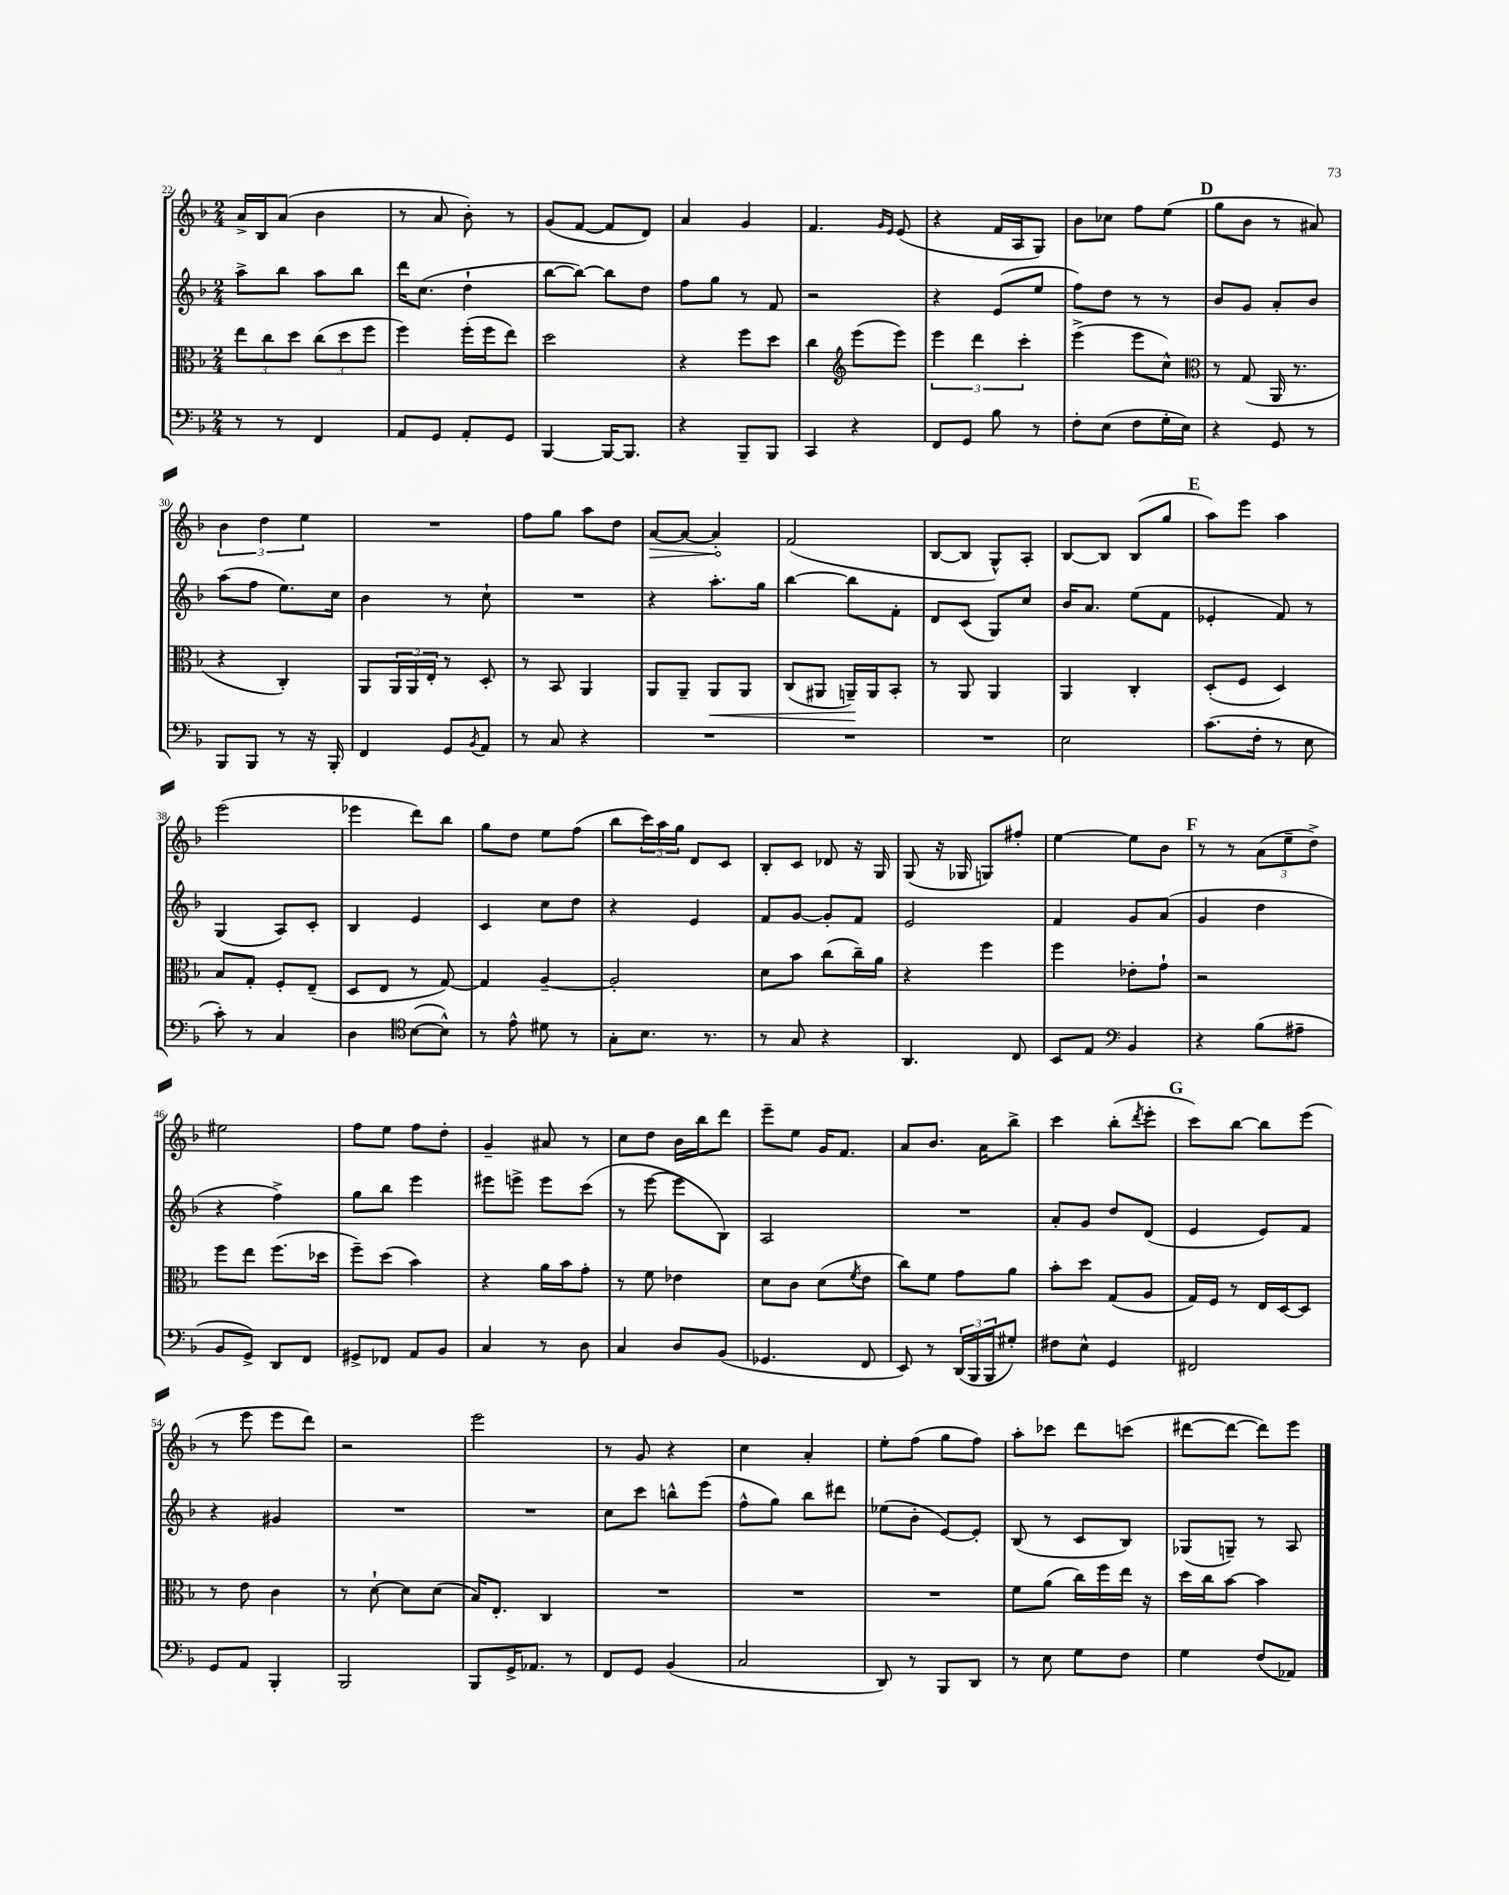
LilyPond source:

<<
\new StaffGroup <<
\new Staff = "s0" {
    \clef treble \key f \major \numericTimeSignature \time 2/4
    a'16-> bes16 a'8( bes'4 |
    r8 a'8 bes'8-.) r8 |
    g'8( f'8~ f'8 d'8) |
    a'4 g'4 |
    f'4. \grace { g'16 e'16 } e'8( |
    r4 f'16 a16 g8) |
    bes'8 ces''8 f''8 e''8( |
    \mark \markup { \bold "D" } g''8 bes'8 r8 ais'8) |
    \tuplet 3/2 { bes'4 d''4 e''4 } |
    R2 |
    f''8 g''8 a''8 d''8 |
    \once \override Hairpin.circled-tip = ##t a'8~\> a'8~ a'4-.\! |
    f'2( |
    bes8~ bes8 g8-^) a8-. |
    bes8~ bes8 bes8( g''8 |
    \mark \markup { \bold "E" } a''8) e'''8 a''4 |
    e'''2( |
    ees'''4 d'''8) bes''8 |
    g''8 d''8 e''8 f''8( |
    bes''8 \tuplet 3/2 { c'''16) a''16 g''16 } d'8 c'8 |
    bes8-. c'8 des'8 r16 g16 |
    g8( r16 ges16 g8) fis''8-. |
    e''4~ e''8 bes'8 |
    \mark \markup { \bold "F" } r8 r8 \tuplet 3/2 { a'8( e''8-- d''8->) } |
    eis''2 |
    f''8 e''8 f''8 d''8-. |
    g'4-- ais'8 r8 |
    c''8 d''8 bes'16 bes''16 d'''8 |
    e'''8-- e''8 g'16 f'8. |
    a'8 bes'8. a'16 bes''8-> |
    c'''4 bes''8-.( \acciaccatura { d'''8 } e'''8-. |
    \mark \markup { \bold "G" } c'''8) bes''8~ bes''8 e'''8( |
    r8 e'''8 e'''8 d'''8) |
    r2 |
    e'''2 |
    r8 g'8 r4 |
    c''4 a'4-. |
    e''8-. f''8( g''8 f''8) |
    a''8-. ces'''8 d'''8 c'''8( |
    dis'''8~ dis'''8~ dis'''8) e'''8 \bar "|." |
}
\new Staff = "s1" {
    \clef treble \key f \major \numericTimeSignature \time 2/4
    a''8-> bes''8 a''8 bes''8 |
    d'''16 c''8.( d''4-! |
    bes''8~ bes''8~) bes''8 d''8 |
    f''8 g''8 r8 f'8 |
    r2 |
    r4 e'8( e''8 |
    f''8) d''8 r8 r8 |
    \mark \markup { \bold "D" } bes'8 g'8 a'8-. bes'8 |
    a''8( f''8 e''8.) c''16 |
    bes'4 r8 c''8-! |
    R2 |
    r4 a''8.-. g''16 |
    bes''4~ bes''8 f'8-. |
    d'8 c'8( g8) c''8 |
    bes'16 a'8. e''8( f'8 |
    \mark \markup { \bold "E" } ees'4-. f'8) r8 |
    g4( a8) c'8-. |
    bes4 e'4 |
    c'4 c''8 d''8 |
    r4 e'4 |
    f'8 g'8~ g'8-. f'8 |
    e'2 |
    f'4 g'8 a'8( |
    \mark \markup { \bold "F" } g'4 d''4 |
    r4 f''4->) |
    g''8 bes''8 e'''4 |
    eis'''8 e'''8-> e'''8 c'''8( |
    r8 e'''8~ e'''8 bes8) |
    a2 |
    R2 |
    a'8-. g'8 d''8 d'8( |
    \mark \markup { \bold "G" } e'4 e'8) f'8 |
    r4 gis'4 |
    R2 |
    R2 |
    c''8 c'''8 b''8-^ e'''8( |
    f''8-^ g''8) bes''8 dis'''8 |
    ees''8( bes'8-. e'8~) e'8-. |
    bes8( r8 c'8 bes8) |
    ges8( g8--) r8 a8 \bar "|." |
}
\new Staff = "s2" {
    \clef alto \key f \major \numericTimeSignature \time 2/4
    \tuplet 3/2 { e''8 c''8 d''8 } \tuplet 3/2 { c''8( d''8 f''8 } |
    f''4) f''16-.( f''16 e''8) |
    d''2 |
    r4 f''8 d''8 |
    c''4 \clef treble e'''8( e'''8) |
    \tuplet 3/2 { e'''4 d'''4 c'''4-. } |
    e'''4->( e'''8 c''8-^) |
    \mark \markup { \bold "D" } \clef alto r8 g8( a,16 r8. |
    r4 c4-.) |
    a,8 \tuplet 3/2 { a,16 a,16 e16-. } r8 d8-. |
    r8 bes,8 a,4 |
    a,8 a,8-- a,8\< a,8 |
    c8( ais,8 a,16--\!) a,16 bes,8-. |
    r8 a,8 a,4 |
    a,4 c4-. |
    \mark \markup { \bold "E" } d8-.( f8 d4) |
    bes8 g8-. f8-. e8--( |
    d8 e8 r8 g8~) |
    g4 a4~-- |
    a2-. |
    d'8 bes'8 c''8( c''16--) a'16 |
    r4 f''4 |
    f''4 ees'8-. g'8-! |
    \mark \markup { \bold "F" } r2 |
    f''8 e''8 f''8.( des''16 |
    f''8--) d''8( bes'4) |
    r4 a'16 bes'16 g'8-. |
    r8 f'8 ees'4 |
    d'8 c'8 d'8( \acciaccatura { f'8 } e'8 |
    c''8) f'8 g'8 a'8 |
    bes'8-. d''8 g8( a8 |
    \mark \markup { \bold "G" } g16) f16 r8 e16 d16~ d8 |
    r8 e'8 c'4 |
    r8 d'8~-! d'8 d'8( |
    bes16) e8.-. c4 |
    R2 |
    R2 |
    R2 |
    f'8 a'8( c''16) f''16 e''16 r16 |
    d''16 c''16 bes'8~ bes'4 \bar "|." |
}
\new Staff = "s3" {
    \clef bass \key f \major \numericTimeSignature \time 2/4
    r8 r8 f,4 |
    a,8 g,8 a,8-. g,8 |
    bes,,4~ bes,,16~ bes,,8. |
    r4 bes,,8-- bes,,8 |
    c,4 r4 |
    f,8 g,8 bes8 r8 |
    f8-. e8( f8 g16-. e16) |
    \mark \markup { \bold "D" } r4 g,8 r8 |
    bes,,8 bes,,8 r8 r16 bes,,16-. |
    f,4 g,8 \acciaccatura { bes,8 } a,8 |
    r8 c8 r4 |
    R2 |
    R2 |
    R2 |
    e2 |
    \mark \markup { \bold "E" } c'8.( f16-. r8 e8 |
    c'8-.) r8 c4 |
    d4 \clef tenor bes8~( bes8-^) |
    r8 e'8-^ dis'8 r8 |
    g8-. bes8. r8. |
    r8 g8 r4 |
    a,4. c8 |
    bes,8 e8 \clef bass bes,4 |
    \mark \markup { \bold "F" } r4 bes8( ais8-- |
    bes,8 g,8->) d,8 f,8 |
    gis,8-> fes,8 a,8 bes,8 |
    c4 r8 d8 |
    c4 d8 bes,8( |
    ges,4. f,8 |
    e,8) r8 \tuplet 3/2 { d,16( bes,,16 bes,,16 } gis8-.) |
    fis8 e8-^ g,4 |
    \mark \markup { \bold "G" } fis,2 |
    g,8 a,8 bes,,4-. |
    bes,,2 |
    bes,,8 g,16-> aes,8. r8 |
    f,8 g,8 bes,4( |
    c2 |
    d,8) r8 bes,,8 d,8 |
    r8 e8 g8 f8 |
    g4 f8( aes,8) \bar "|." |
}
>>
>>
\layout { \context { \Score currentBarNumber = #22 } }
